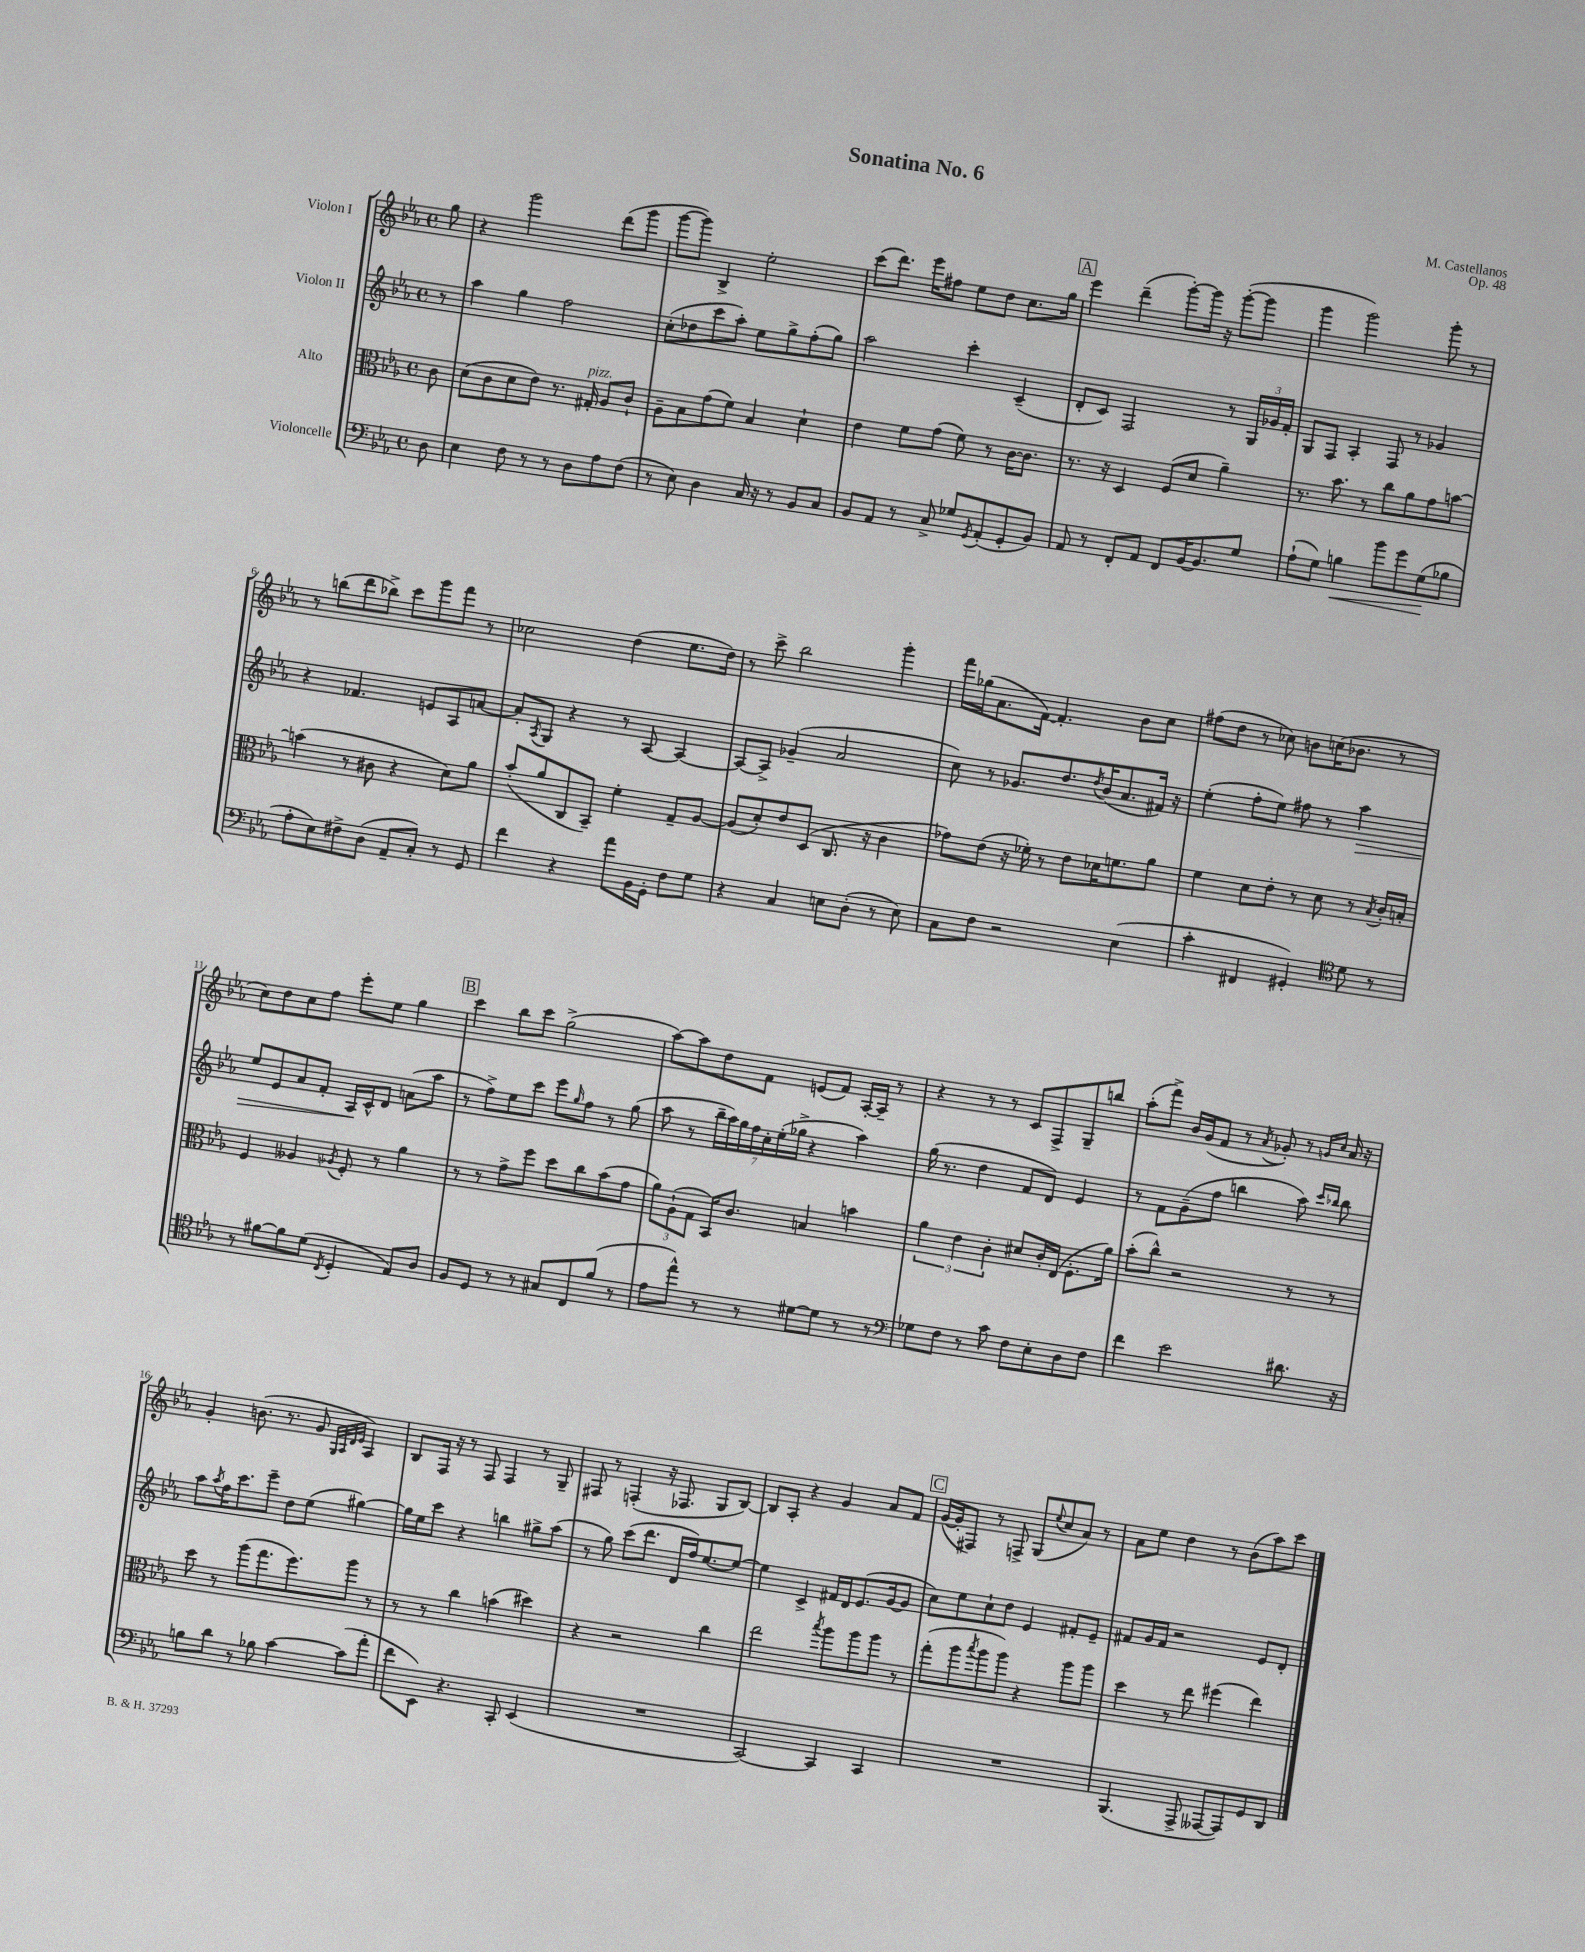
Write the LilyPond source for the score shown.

\header { title = "Sonatina No. 6" composer = "M. Castellanos" opus = "Op. 48" }
<<
\new StaffGroup <<
\new Staff = "s0" \with { instrumentName = "Violon I" } {
    \clef treble \key ees \major \defaultTimeSignature \time 4/4 \partial 8
    g''8 |
    r4 g'''2 d'''8( g'''8 |
    g'''8~ g'''8) bes4-> ees''2-. |
    c'''8( d'''8.) ees'''16 fis''8 ees''8 d''8 c''8. g''16 |
    \mark \markup { \box "A" } ees'''4 d'''4--( g'''8~-.) g'''16 r16 g'''8~-.( g'''8 |
    g'''4 g'''2) g'''8-. r8 |
    r8 b''8( d'''8 bes''8->) c'''8 g'''8 f'''8 r8 |
    ces''2 d''4( ees''8. d''16) |
    r8 c'''8-> bes''2 g'''4-. |
    f'''16 ges''16( aes'8. f'16~) f'4.-. bes'8 c''8 |
    fis''8( d''8 r8 ces''8) b'8 c''16( bes'8. r8 |
    c''8) d''8 c''8 f''8 ees'''8-. ees''8 g''4 |
    \mark \markup { \box "B" } c'''4 bes''8 c'''8 g''2->( |
    aes''8~) aes''8 d''8 f'8 e'8( f'8) aes16~-. aes16-- r8 |
    r4 r8 r8 c'8 f8-> g8-- b''8 |
    aes''8-.( f'''8->) bes'16 g'16( f'8 r8 \acciaccatura { aes'8 } ges'8-.) r8 \grace { g'16 c''16 } aes'16 r16 |
    g'4-. b'8.( r8. g'8 \grace { g32 aes32 d'32 ees'32 } aes4) |
    bes8 f16 r16 r8 f8 f4 r8 g8-- |
    fis8 r8 f4-.( r16 fes8. g8 bes8~) |
    bes8 aes8-. r4 g'4 aes'8 f'8 |
    \mark \markup { \box "C" } g'16~( g'16-. fis8) r8 f8-> g8( \appoggiatura { ees''8 } c''8 aes'8) r8 |
    aes'8 ees''8 d''4 r8 bes'8( aes''8) c'''8 \bar "|." |
}
\new Staff = "s1" \with { instrumentName = "Violon II" } {
    \clef treble \key ees \major \defaultTimeSignature \time 4/4 \partial 8
    r8 |
    aes''4 g''4 f''2 |
    c''8-.( des''8 c'''8 aes''8-.) ees''8 g''8-> f''8-.( g''8) |
    aes''2 c'''4-. c'4--( |
    \mark \markup { \box "A" } d'8-. c'8) f2 r8 \tuplet 3/2 { g16 ges'16 f'16-. } |
    g8 f8 aes4-. f8 r8 ges'4 |
    r4 fes'4. e'8 aes8 a'8~ |
    a'8-. \acciaccatura { aes8 } g8 r4 r8 aes8~ aes4~ |
    aes8~ aes8-> ges'4--( aes'2 |
    c''8) r8 ges'8. d''8. \acciaccatura { d''8 } bes'16( aes'8. fis'16) r16 |
    ees''4-.( f''8-. ees''8) fis''8 r8 aes''4\> |
    ees''8 ees'8 aes'8 f'8-. aes16\! c'16-^ d'8 a'8( aes''8 |
    \mark \markup { \box "B" } r8 f''8->) ees''8 c'''8 ees'''8 \grace { g''16 } f''8 r8 g''8( |
    aes''8 r8 \tuplet 7/4 { bes''16-- aes''16) g''16 f''16 c''16-. ees''16-.( ges''16-> } r4 aes''4) |
    g''16( r8. d''4 f'8 d'8) ees'4 |
    r8 f'8 g'8--( f''8 b''4 aes''8) \grace { c'''16 bes''16 } bes''8 |
    aes''8 \acciaccatura { aes''8 } f''16 c'''8. ees'''8-- d''8 ees''8( gis''4~) |
    gis''16 ees''16 c'''8 r4 b''4 gis''8-> aes''8( |
    r8 g''8) c'''8( d'''8. d'16 f''16) ees''8.~ ees''8~ |
    ees''4 c'4-> fis'16 d'16 ees'8.( g'16~ g'8 |
    \mark \markup { \box "C" } c''8) ees''8 c''8-! d''8 ees'4 fis'8-. ees'8-- |
    fis'8 g'16 fis'16 r2 ees'8 d'8-. \bar "|." |
}
\new Staff = "s2" \with { instrumentName = "Alto" } {
    \clef alto \key ees \major \defaultTimeSignature \time 4/4 \partial 8
    c'8 |
    d'8( c'8 d'8 ees'8) r8. gis16-.^\markup { \italic "pizz." } aes8 c'8-! |
    aes8-- bes8 g'8( f'8) bes4 d'4-! |
    ees'4 f'8 g'8( f'8) r8 c'16~ c'8. |
    \mark \markup { \box "A" } r8. r16 d4 f8( d'8 aes'4--) |
    r8. bes'8. r8 c''8 aes'8 g'8 b'8~ |
    b'4( r8 cis'8 r4 d'8) aes'8 |
    bes'8-.( aes'8 c8 bes,8--) f'4-. g8-- aes8~ |
    aes8( d'8-.) ees'8 d8( c8. r16 c'4 |
    ges'8) ees'8( r16 fes'16-.) r8 ees'8 des'16 f'8. aes'8 |
    f'4 d'8 ees'8-. r8 d'8 r8 \acciaccatura { bes8 } c'16-. b16-. |
    f4 aeses4 \acciaccatura { aes8 } f8-. r8 aes'4 |
    \mark \markup { \box "B" } r8 r8 g'8-> f''8 d''8 c''8 bes'8( g'8 |
    \tuplet 3/2 { aes'8) aes8-!( g8 } bes,16) c'8. b4 b'4 |
    \tuplet 3/2 { aes'4 ees'4 c'4-. } dis'8 c'16-. ees16( f8.-. aes'16) |
    bes'8-.( c''8-^) r2 r8 r8 |
    d''8 r8 aes''8( g''8. f''8.) aes''8 r8 |
    r8 r8 c''4 b'4( dis''4) |
    r4 r2 c''4 |
    ees''2 \acciaccatura { bes''8 } aes''8 aes''8 aes''8 r8 |
    \mark \markup { \box "C" } g''8-.( aes''8 \acciaccatura { bes''8 } aes''8 aes''8) r4 aes''8 aes''8 |
    d''4 r8 ees''8 fis''4( ees''4) \bar "|." |
}
\new Staff = "s3" \with { instrumentName = "Violoncelle" } {
    \clef bass \key ees \major \defaultTimeSignature \time 4/4 \partial 8
    d8 |
    ees4 f8 r8 r8 d8 aes8 f8( |
    r8 ees8) d4 c16 r16 r8 bes,8 c8 |
    bes,8 aes,8 r8 c8-> ges8 \acciaccatura { g,8 } aes,8-.( g,8-. bes,8) |
    \mark \markup { \box "A" } aes,8 r8 f,8-. aes,8 f,8 bes,16~ bes,8. g8 |
    aes8-!( g8) b4\< bes'8 g'8 g8\!( bes8 |
    aes8-. ees8) fis8-> d8( aes,8-- c8-.) r8 g,8 |
    f'4 r4 aes'8 bes,16 g,16-. f8 g8 |
    r4 c4 e8 d8-.( r8 e8) |
    c8 f8 r2 ees4( |
    c'4-. fis,4 gis,4-.) \clef tenor d'8 r8 |
    r8 fis'8~ fis'8 d'8( \acciaccatura { c8 } d4-. ees8) aes8 |
    \mark \markup { \box "B" } f8 d8 r8 r8 gis8 c8 f'8( r8 |
    ees'8 ees''8-^) r8 r8 dis'8~ dis'8 r8 r8 |
    \clef bass ges8 f8 r8 c'8 f8 ees8-. d8 f8 |
    f'4 ees'2 dis'8. r16 |
    b8 d'8 r8 bes8 c'4~ c'8( aes'8-. |
    f'8 ees,8) r4. c,8-. ees,4( |
    R1 |
    c,2~) c,4 c,4 |
    \mark \markup { \box "C" } R1 |
    bes,,4.( aes,,8-> aeses,,8~ aeses,,8) g,8 d,8 \bar "|." |
}
>>
>>
